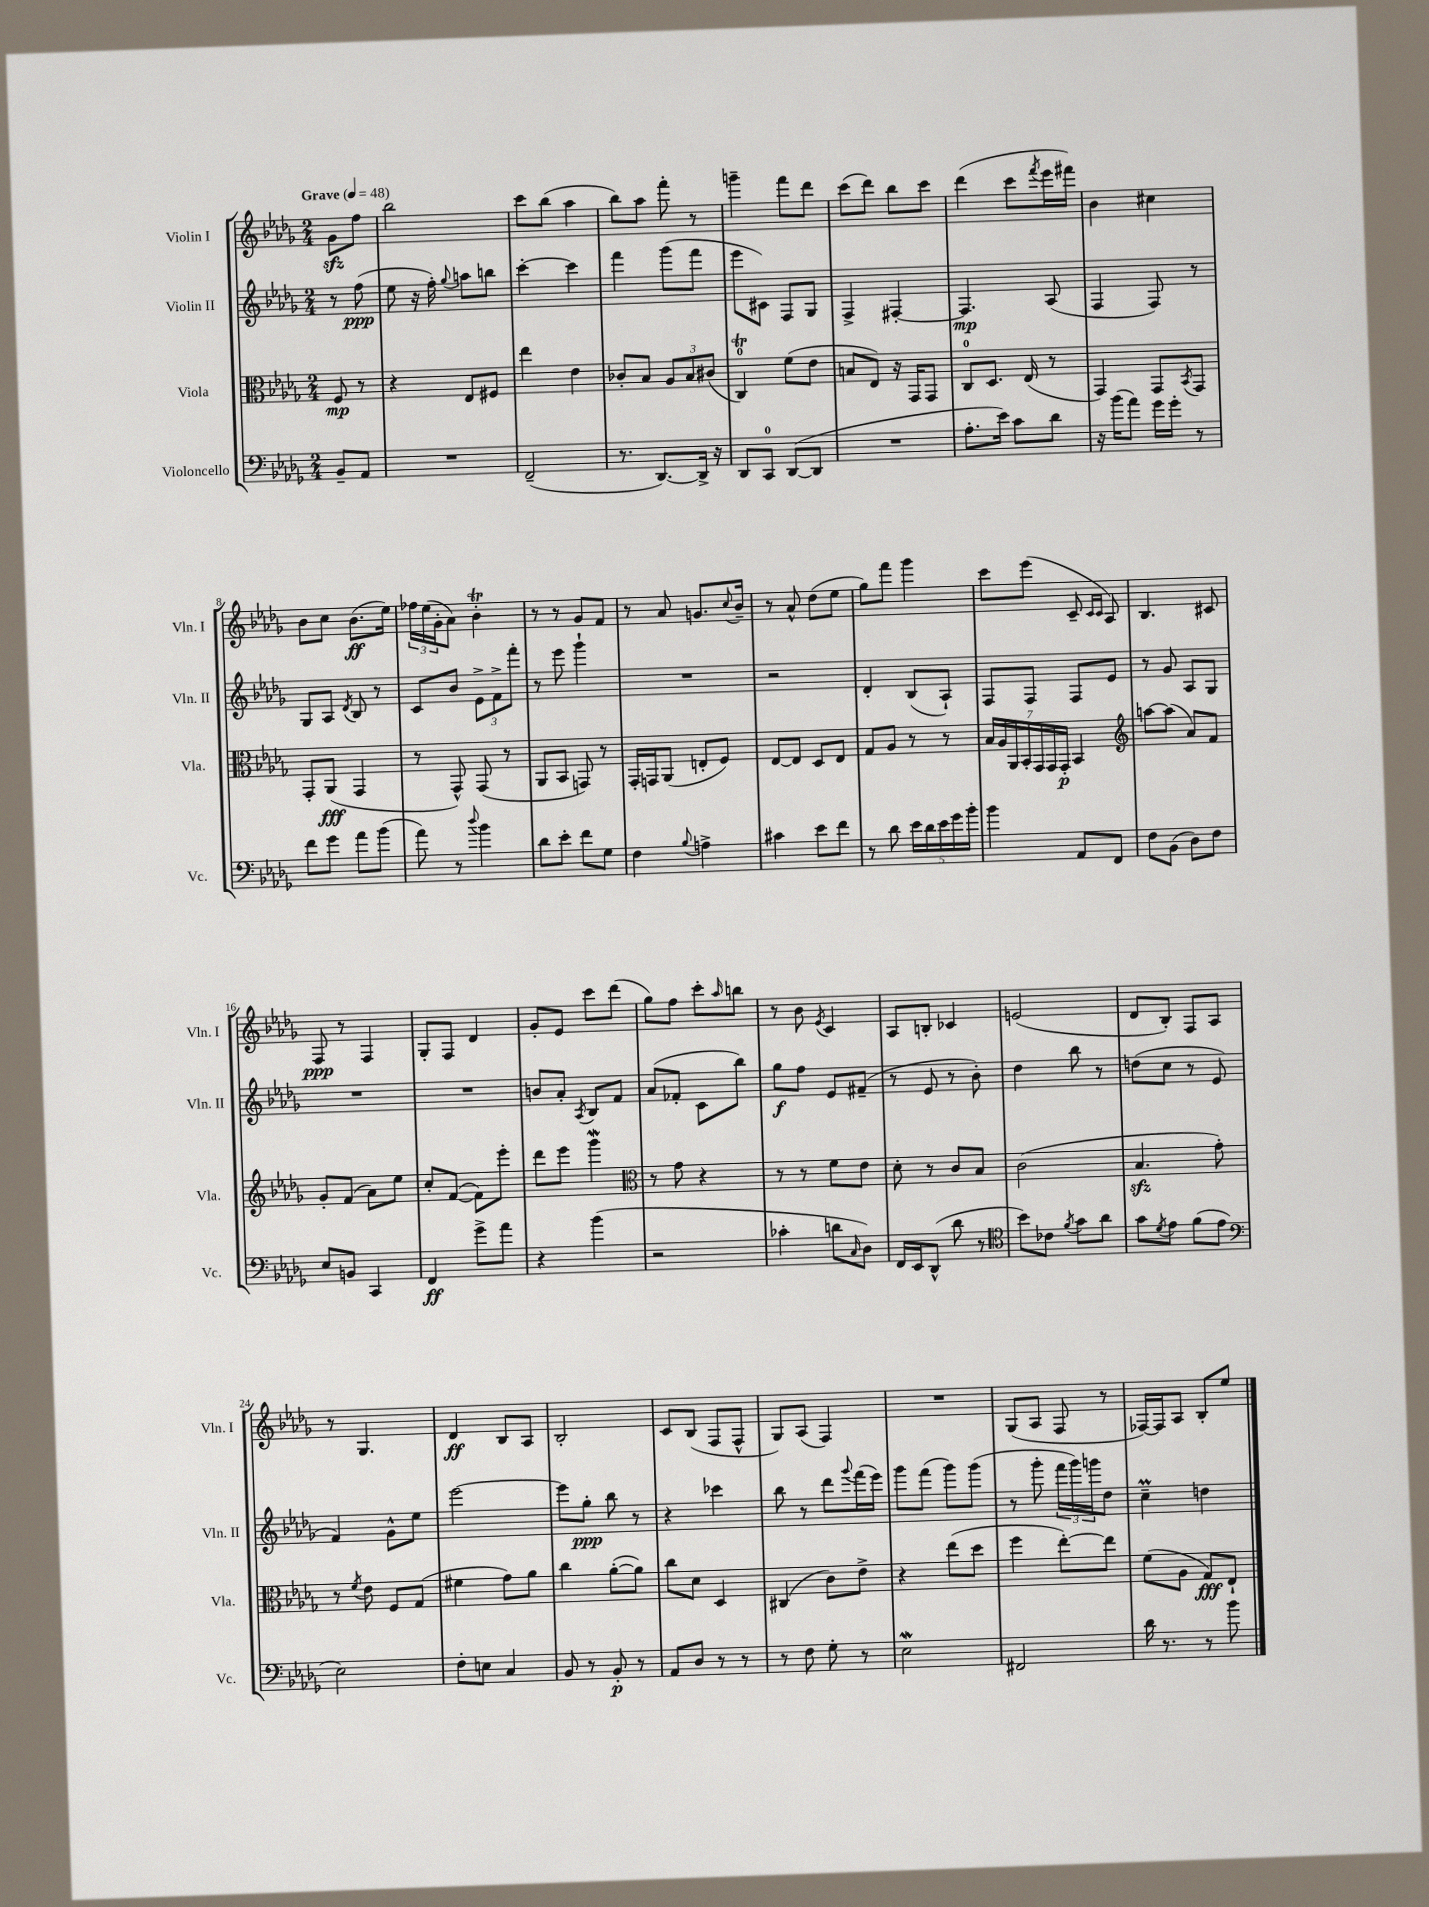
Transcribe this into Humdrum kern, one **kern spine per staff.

**kern	**dynam	**kern	**dynam	**kern	**dynam	**kern	**dynam
*part4	*part4	*part3	*part3	*part2	*part2	*part1	*part1
*staff4	*staff4	*staff3	*staff3	*staff2	*staff2	*staff1	*staff1
*I"Violoncello	*	*I"Viola	*	*I"Violin II	*	*I"Violin I	*
*I'Vc.	*	*I'Vla.	*	*I'Vln. II	*	*I'Vln. I	*
*clefF4	*	*clefC3	*	*clefG2	*	*clefG2	*
*k[b-e-a-d-g-]	*	*k[b-e-a-d-g-]	*	*k[b-e-a-d-g-]	*	*k[b-e-a-d-g-]	*
*M2/4	*	*M2/4	*	*M2/4	*	*M2/4	*
*MM48	*	*MM48	*	*MM48	*	*MM48	*
=	=	=	=	=	=	=	=
!	!	!	!	!	!	!LO:TX:a:B:t=Grave	!
8BB-~/L	.	8F/	mp	8r	.	8g-zz\L	.
8AA-/J	.	8r	.	(8ff\	ppp	8ff\J	.
=1	=1	=1	=1	=1	=1	=1	=1
2r	.	4r	.	8ee-\	.	2bb-\	.
.	.	.	.	16r	.	.	.
.	.	.	.	16ff'\)	.	.	.
.	.	.	.	8qqgg-/	.	.	.
.	.	8E-/L	.	8aan\L	.	.	.
.	.	8F#X/J	.	8bbn\J	.	.	.
=2	=2	=2	=2	=2	=2	=2	=2
(2FF~/	.	4ee-\	.	[4ccc'\	.	8ccc\L	.
.	.	.	.	.	.	(8bb-\J	.
.	.	4e-\	.	4ccc\]	.	4aa-\	.
=3	=3	=3	=3	=3	=3	=3	=3
8.r	.	8c-X'/L	.	4fff\	.	8bb-\L)	.
.	.	8B-/J	.	.	.	8aa-\J	.
[8.DD-/L)	.	.	.	.	.	.	.
.	.	12A-/L	.	(8ggg-\L	.	8fff'\	.
.	.	12B-/	.	.	.	.	.
16DD-^/Jk]	.	.	.	8fff\J	.	8r	.
.	.	(12c#X/J	.	.	.	.	.
16r	.	.	.	.	.	.	.
=4	=4	=4	=4	=4	=4	=4	=4
8DD-/L	.	4Ct/)	.	8eee-\L	.	4gggn~\	.
8CC/J	.	.	.	8c#X\J)	.	.	.
([8DD-/L	.	(8f\L	.	8F/L	.	8fff\L	.
8DD-/J]	.	8e-\J	.	8G-/J	.	8ddd-\J	.
=5	=5	=5	=5	=5	=5	=5	=5
2r	.	8Bn/L	.	4F^/	.	(8ccc\L	.
.	.	8E-/J)	.	.	.	8ddd-\J)	.
.	.	16r	.	[4F#X'/	.	8bb-\L	.
.	.	16GG-/KL	.	.	.	.	.
.	.	8GG-/J	.	.	.	8ccc\J	.
=6	=6	=6	=6	=6	=6	=6	=6
8.A-'\L	.	8C/L	.	4.F#/]	mp	(4ddd-\	.
.	.	8.D-/J	.	.	.	.	.
16e-\Jk)	.	.	.	.	.	.	.
8c\L	.	.	.	.	.	8ccc\L	.
.	.	(16E-/	.	.	.	.	.
.	.	.	.	.	.	8qfff/	.
8d-\J	.	8r	.	(8A-/	.	16eee-\L	.
.	.	.	.	.	.	16fff#X\JJ)	.
=7	=7	=7	=7	=7	=7	=7	=7
16r	.	4GG-/)	.	4F/	.	4b-\	.
(16b-\KL	.	.	.	.	.	.	.
8a-\J)	.	.	.	.	.	.	.
16g-\LL	.	8GG-/L	.	8F/)	.	4cc#X\	.
16g-'\JJ	.	.	.	.	.	.	.
.	.	8qBB-/	.	.	.	.	.
8r	.	8GG-/J	.	8r	.	.	.
!!LO:LB:g=z
=8	=8	=8	=8	=8	=8	=8	=8
8f\L	.	8GG-'/L	.	8G-/L	.	8b-\L	.
8g-\J	.	(8AA-/J	fff	8A-/J	.	8cc\J	.
.	.	.	.	8qd-/	.	.	.
8a-\L	.	4GG-/	.	8B-/	.	(8.b-\L	ff
(8b-\J	.	.	.	8r	.	.	.
.	.	.	.	.	.	16ee-\Jk)	.
=9	=9	=9	=9	=9	=9	=9	=9
8a-\)	.	8r	.	8c/L	.	24ff-X\LL	.
.	.	.	.	.	.	(24ee-\	.
.	.	.	.	.	.	24g-'\J	.
8r	.	8GG-^^/)	.	8b-/J	.	8a-\J)	.
8qqdd-/	.	.	.	.	.	.	.
4b-\	.	(8GG-/	.	12e-^\L	.	4b-T'\	.
.	.	.	.	12f^\	.	.	.
.	.	8r	.	.	.	.	.
.	.	.	.	12fff'\J	.	.	.
=10	=10	=10	=10	=10	=10	=10	=10
8d-\L	.	8AA-/L	.	8r	.	8r	.
8e-'\J	.	8BB-/J	.	8eee-\	.	8r	.
8f\L	.	8GGn/)	.	4ggg-`\	.	8g-/L	.
8G-\J	.	8r	.	.	.	8f/J	.
=11	=11	=11	=11	=11	=11	=11	=11
4F\	.	16GG-'/LL	.	2r	.	8r	.
.	.	16GGn/J	.	.	.	.	.
.	.	(8AA-/J	.	.	.	8a-/	.
8qqB-/	.	.	.	.	.	.	.
4An^\	.	8En'/L	.	.	.	8.gn/L	.
.	.	8F/J)	.	.	.	.	.
.	.	.	.	.	.	8qqcc/	.
.	.	.	.	.	.	16b-~/Jk	.
=12	=12	=12	=12	=12	=12	=12	=12
4c#X\	.	[8E-/L	.	2r	.	8r	.
.	.	8E-/J]	.	.	.	8a-^^/	.
8e-\L	.	8D-/L	.	.	.	(8dd-\L	.
8f\J	.	8E-/J	.	.	.	8ee-\J	.
=13	=13	=13	=13	=13	=13	=13	=13
8r	.	8G-/L	.	4d-'/	.	8gg-\L)	.
8d-\	.	8A-/J	.	.	.	8fff\J	.
20e-\LL	.	8r	.	(8B-/L	.	4ggg-\	.
20d-\	.	.	.	.	.	.	.
20e-\	.	.	.	.	.	.	.
.	.	8r	.	8A-`/J)	.	.	.
20g-\	.	.	.	.	.	.	.
20b-'\JJ	.	.	.	.	.	.	.
=14	=14	=14	=14	=14	=14	=14	=14
4b-\	.	28B-/LL	.	8F/L	.	8ccc\L	.
.	.	28A-/	.	.	.	.	.
.	.	28AA-/	.	.	.	.	.
.	.	28BB-'/	.	.	.	.	.
.	.	.	.	8F/J	.	(8eee-\J	.
.	.	28GG-/	.	.	.	.	.
.	.	28GG-/	.	.	.	.	.
.	.	28GG-'/JJ	p	.	.	.	.
8AA-/L	.	4BB-/	.	8F/L	.	8c~/	.
.	.	.	.	.	.	16qqc/LL	.
.	.	.	.	.	.	16qqc/JJ	.
8FF/J	.	.	.	8e-/J	.	8A-/)	.
=15	=15	=15	=15	=15	=15	=15	=15
*	*	*clefG2	*	*	*	*	*
8F\L	.	[8aan\L	.	8r	.	4.B-/	.
(8BB-\J	.	(8aa\J]	.	8g-/	.	.	.
8D-\L)	.	8a-/L)	.	8A-/L	.	.	.
8F\J	.	8f/J	.	8G-/J	.	8c#X/	.
!!LO:LB:g=z
=16	=16	=16	=16	=16	=16	=16	=16
8E-/L	.	8g-'/L	.	2r	.	8F/	ppp
8BBn/J	.	(8f/J	.	.	.	8r	.
4CC/	.	8a-\L)	.	.	.	4F/	.
.	.	8ee-\J	.	.	.	.	.
=17	=17	=17	=17	=17	=17	=17	=17
4FF/	ff	8cc'/L	.	2r	.	8G-'/L	.
.	.	([8f/J	.	.	.	8F/J	.
8g-^\L	.	8f\L])	.	.	.	4d-/	.
8a-\J	.	8eee-'\J	.	.	.	.	.
=18	=18	=18	=18	=18	=18	=18	=18
4r	.	8ddd-\L	.	8bn/L	.	8g-'/L	.
.	.	8eee-\J	.	8a-'/J	.	8e-/J	.
.	.	.	.	8qA-/	.	.	.
(4b-\	.	4ggg-w\	.	8B-/L	.	8ccc\L	.
.	.	.	.	8f/J	.	(8ddd-\J	.
=19	=19	=19	=19	=19	=19	=19	=19
*	*	*clefC3	*	*	*	*	*
2r	.	8r	.	(8a-/L	.	8gg-\L)	.
.	.	8g-\	.	8f-X'/J	.	8ff\J	.
.	.	4r	.	8c\L	.	8ccc'\L	.
.	.	.	.	.	.	16qqaa-/	.
.	.	.	.	8bb-\J)	.	8bbn\J	.
=20	=20	=20	=20	=20	=20	=20	=20
4c-X'\	.	8r	.	8gg-\L	f	8r	.
.	.	8r	.	8ff\J	.	8b-\	.
.	.	.	.	.	.	8qe-/	.
8dn\L	.	8f\L	.	8e-/L	.	4c/	.
16qqC/	.	.	.	.	.	.	.
8D-\J)	.	8e-\J	.	(8f#X~/J	.	.	.
=21	=21	=21	=21	=21	=21	=21	=21
16FF/LL	.	8d-'\	.	8r	.	8A-/L	.
16EE-/J	.	.	.	.	.	.	.
(8DD-^^/J	.	8r	.	8e-/	.	8Bn'/J	.
8d-\	.	8c/L	.	8r	.	4c-X/	.
8r	.	8B-/J	.	8b-'\)	.	.	.
=22	=22	=22	=22	=22	=22	=22	=22
*clefC4	*	*	*	*	*	*	*
8b-\L)	.	(2c\	.	4dd-\	.	(2en/	.
8c-X\J	.	.	.	.	.	.	.
8qf/	.	.	.	.	.	.	.
8g-\L	.	.	.	8bb-\	.	.	.
8a-\J	.	.	.	8r	.	.	.
=23	=23	=23	=23	=23	=23	=23	=23
8g-\L	.	4.B-zz/	.	(8ddn\L	.	8d-/L	.
8qd-/	.	.	.	.	.	.	.
8e-\J	.	.	.	8cc\J	.	8B-'/J)	.
(8f\L	.	.	.	8r	.	8F/L	.
8e-\J	.	8g-'\)	.	8e-/	.	8A-/J	.
!!LO:LB:g=z
=24	=24	=24	=24	=24	=24	=24	=24
*clefF4	*	*	*	*	*	*	*
2E-\)	.	8r	.	4f/)	.	8r	.
.	.	8qf/	.	.	.	.	.
.	.	8e-\	.	.	.	4.G-/	.
.	.	8F/L	.	8g-^^\L	.	.	.
.	.	(8G-/J	.	8ee-\J	.	.	.
=25	=25	=25	=25	=25	=25	=25	=25
8F'\L	.	4f#X\	.	[2eee-\	.	4d-/	ff
8En\J	.	.	.	.	.	.	.
4C/	.	8g-\L)	.	.	.	8B-/L	.
.	.	8a-\J	.	.	.	8A-/J	.
=26	=26	=26	=26	=26	=26	=26	=26
8BB-/	.	4cc\	.	8eee-\L]	.	2B-'/	.
8r	.	.	.	8gg-'\J	ppp	.	.
8BB-'/	p	([8a-'\L	.	8bb-\	.	.	.
8r	.	8a-\J])	.	8r	.	.	.
=27	=27	=27	=27	=27	=27	=27	=27
8AA-/L	.	8cc\L	.	4r	.	8c/L	.
8D-/J	.	8d-\J	.	.	.	(8B-/J	.
8r	.	4D-/	.	4ccc-X\	.	8F/L	.
8r	.	.	.	.	.	8F^^/J	.
=28	=28	=28	=28	=28	=28	=28	=28
8r	.	(4C#X/	.	8bb-\	.	8G-/L)	.
8F\	.	.	.	8r	.	(8A-/J	.
8G-'\	.	8c\L)	.	8ddd-\L	.	4F/)	.
.	.	.	.	8qqggg-/	.	.	.
8r	.	8e-^\J	.	(16fff\L	.	.	.
.	.	.	.	16eee-\JJ)	.	.	.
=29	=29	=29	=29	=29	=29	=29	=29
2E-W\	.	4r	.	8ggg-\L	.	2r	.
.	.	.	.	(8fff\J	.	.	.
.	.	(8ee-\L	.	8ggg-\L)	.	.	.
.	.	8dd-\J	.	(8ggg-\J	.	.	.
=30	=30	=30	=30	=30	=30	=30	=30
2FF#X/	.	4ff\	.	8r	.	(8G-/L	.
.	.	.	.	8ggg-'\	.	8A-/J	.
.	.	[8ee-'\L)	.	24fff\LL	.	8F/	.
.	.	.	.	24ggg-\)	.	.	.
.	.	.	.	24gggn\J	.	.	.
.	.	8ee-\J]	.	8dd-\J	.	8r	.
=31	=31	=31	=31	=31	=31	=31	=31
16d-\	.	(8f\L	.	4ccm~\	.	[16F-X/LL)	.
8.r	.	.	.	.	.	16F-/J]	.
.	.	8A-\J	.	.	.	8A-/J	.
8r	.	8G-/L)	fff	4ddn\	.	8B-'/L	.
8b-\	.	8E-`/J	.	.	.	8ee-/J	.
==	==	==	==	==	==	==	==
*-	*-	*-	*-	*-	*-	*-	*-
